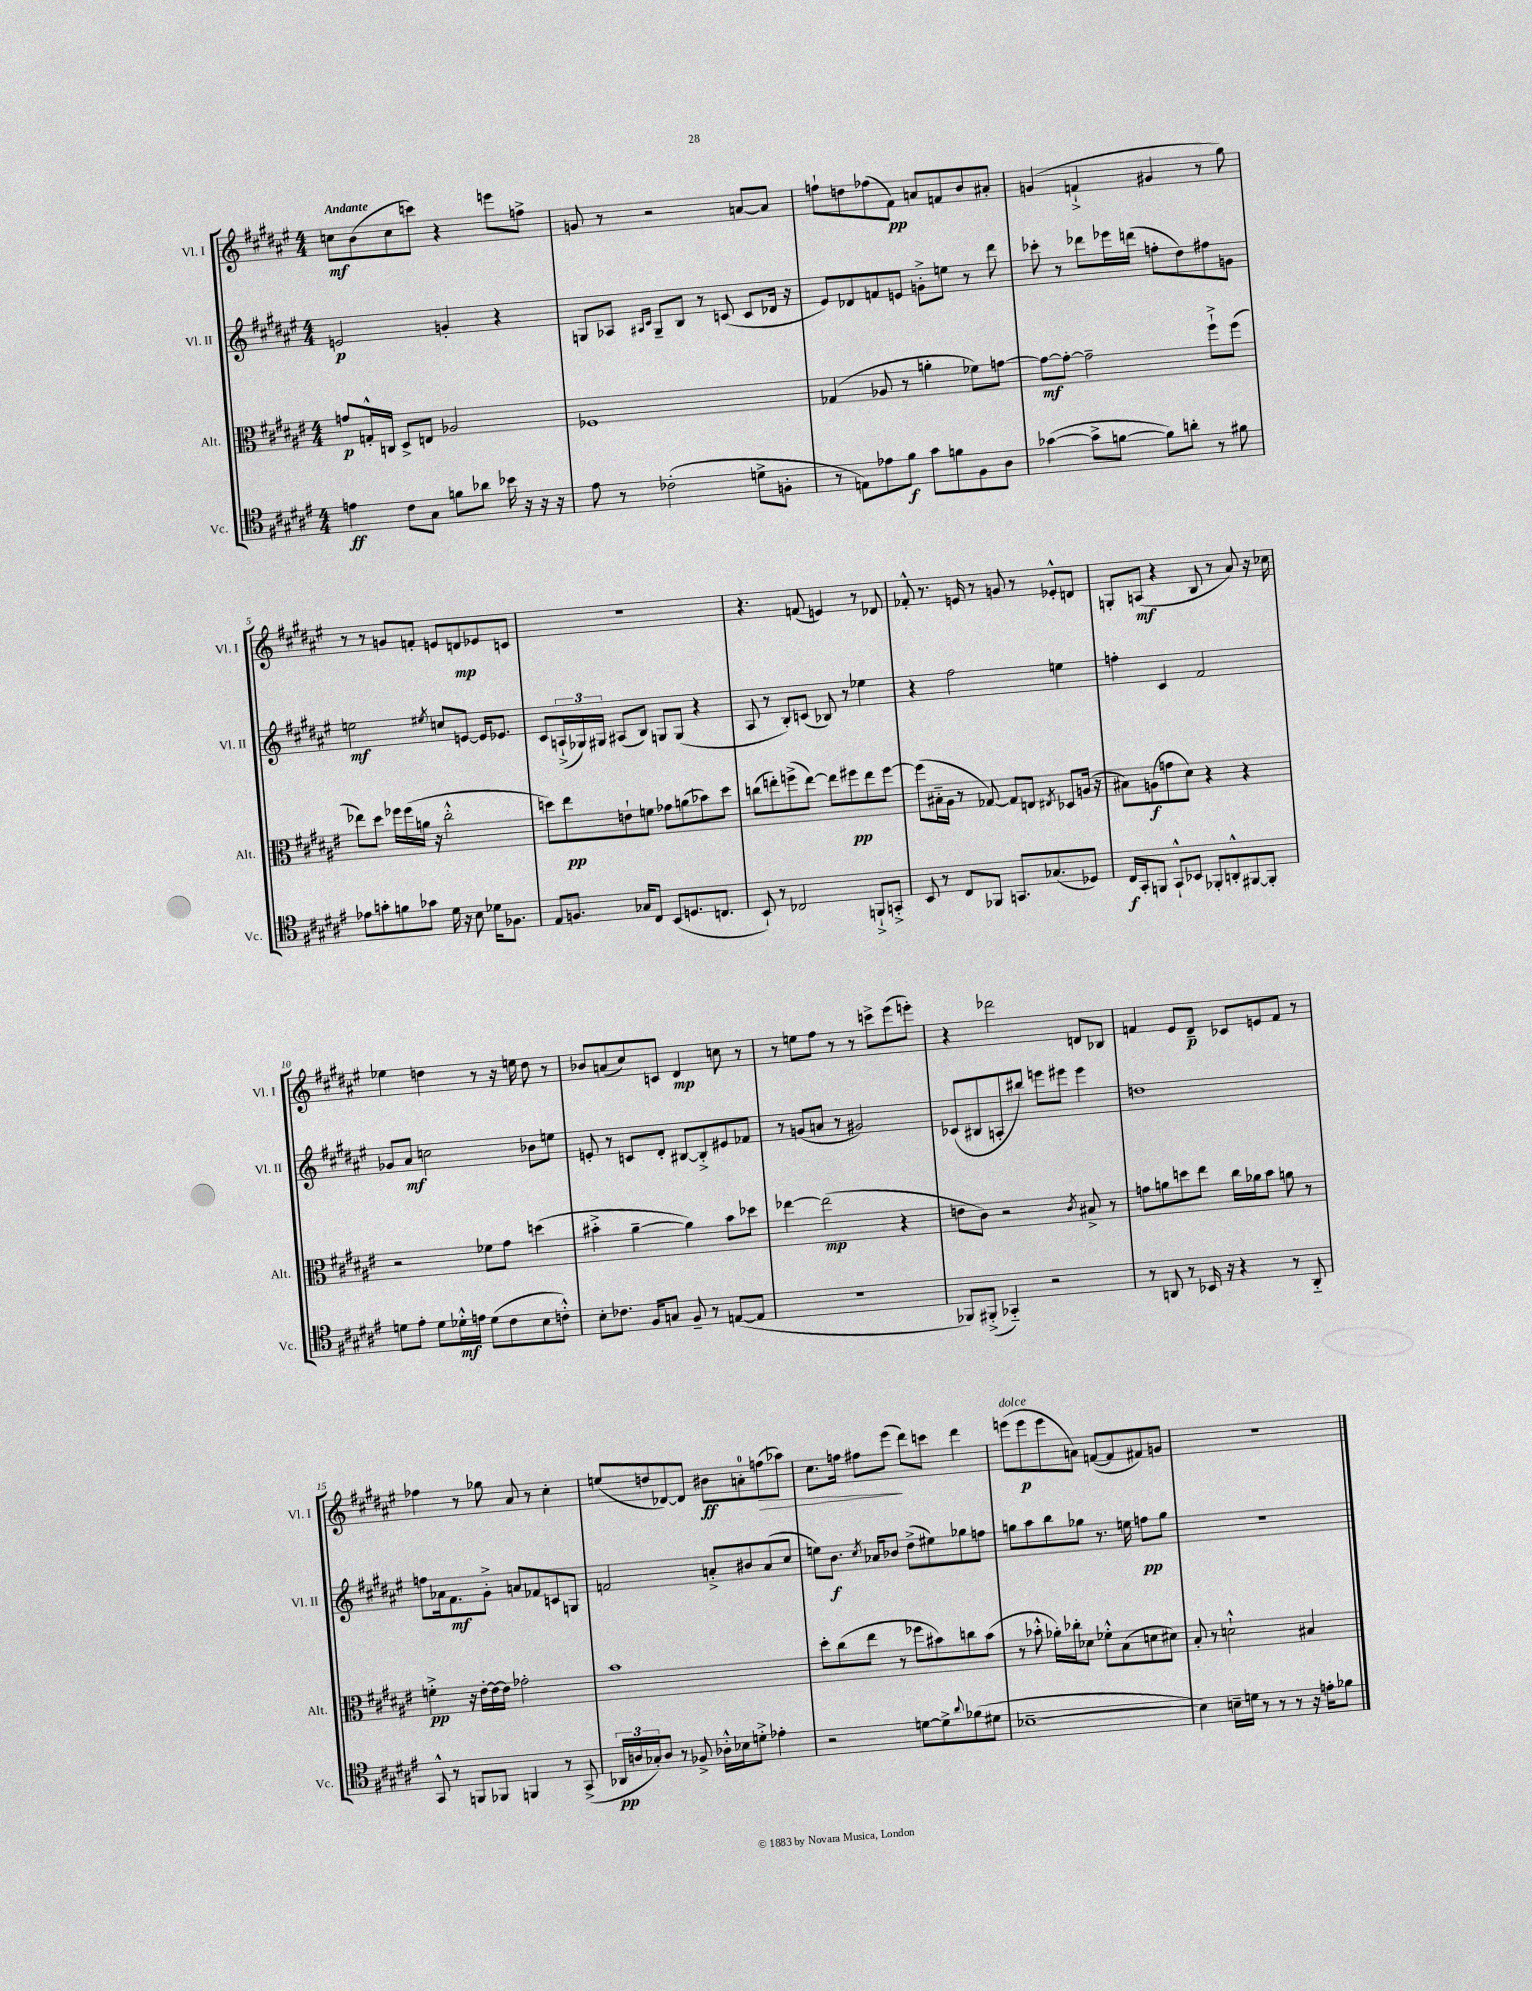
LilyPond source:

<<
\new StaffGroup <<
\new Staff = "s0" \with { instrumentName = "Vl. I" shortInstrumentName = "Vl. I" } {
    \clef treble \key fis \major \numericTimeSignature \time 4/4 \tempo "Andante"
    c''8\mf b'8( c''8 c'''8) r4 e'''8 f''8-> |
    g'8 r8 r2 a'8~ a'8 |
    f''8-! d''8 fes''8( fis'8\pp) a'8 f'8 b'8 ais'8-. |
    g'4( f'4-!-> gis'4 r8 gis''8) |
    r8 r8 g'8 f'8-. e'8 d'8\mp ees'8 c'8 |
    R1 |
    r4. f'8( e'4) r8 des'8 |
    fes'8-.-^ r8. e'16 r8 g'8 r8 ees'8-.-^ d'8 |
    g8-. a8\mf( r4 b8 r8 ais'8) r16 ces''16 |
    ees''4 d''4 r8 r16 e''16 d''8 r8 |
    bes'8 a'8( cis''8) c'8 dis'4\mp c''8 r8 |
    r8 e''8 fis''8 r8 r8 c'''8-> eis'''8( e'''8-.) |
    r4 des'''2 d'8 bes8 |
    f'4 eis'8 dis'8--\p ces'8 e'8 f'8 r8 |
    fes''4 r8 ges''8 ais'8 r8 cis''4-. |
    e''8( d''8 des'8~) des'8 bis'8\ff a'8-0-. f''8\>( aes''8) |
    cis''8. f''16 fis''8 eis'''8\!( dis'''8) c'''8 dis'''4 |
    e'''8^\markup { \italic "dolce" }( e'''8\p e'''8 a'8) f'8~( f'8 fis'8) g'8 |
    r1 \bar "|." |
}
\new Staff = "s1" \with { instrumentName = "Vl. II" shortInstrumentName = "Vl. II" } {
    \clef treble \key fis \major \numericTimeSignature \time 4/4
    e'2\p g'4-. r4 |
    g8 aes8 \grace { ais16 cis'16 } g8-- b8 r8 c'8( c'8 des'16 r16 |
    eis'8) des'8 f'8 e'8 g'8-.-> e''8 r8 dis'''8 |
    ces'''8-. r8 des'''8 ees'''16 d'''16( f''8-. dis''8) fis''8 g'8 |
    e''2\mf \acciaccatura { eis''8 } c''8 e'8~ e'16 ees'8. |
    cis'8 \tuplet 3/2 { a16-!->( ges16) gis16 } ais8( b8) g8 g8( r4 |
    ais8 r8 b8-.) c'8( bes8) r8 ees''4 |
    r4 fis''2 e''4 |
    f''4-. cis'4 fis'2 |
    ges'8 ais'8\mf c''2 bes'8 e''8 |
    e'8-. r8 c'8 dis'8-. bis8~ bis8-.-> eis'8 fes'8 |
    r8 g'8( a'8 r8 gis'2) |
    ces'8( bis8 a8-. bis''8) e'''8 eis'''8 eis'''4 |
    d''1 |
    f''8 aes'16 fis'8.\mf gis'8-.-> a'8 fes'8 c'8 g8 |
    f'2 a'8-.-> bis'8 a'8( cis''8 |
    e''8) b'8.\f \acciaccatura { cis''8 } aes'16 bes'8 dis''8->( eis''8) ges''8 f''8 |
    g''8 ais''8 b''8 ges''8 r8. e''16 f''8\pp ges''8 |
    R1 \bar "|." |
}
\new Staff = "s2" \with { instrumentName = "Alt." shortInstrumentName = "Alt." } {
    \clef alto \key fis \major \numericTimeSignature \time 4/4
    g'8\p g16-.-^ c16 dis8-> e8 aes2 |
    fes1 |
    ges4( aes8 r8 a'4-. fes'8) g'8~ |
    g'8~\mf g'8~-. g'2-- fis''8-!-> fis''8( |
    ees''8) dis''8 fes''16 fes''16( a'16 r16 cis''2-.-^ |
    d''8) eis''8\pp e'8-! f'8 ges'8 a'8( bes'8) d''8 |
    c''8( e''8-.) f''8->( e''8~) e''8 fis''8\pp e''8 fis''8~ |
    fis''8( bis16-_ ais16 r8 ges8~) ges8 e8 \acciaccatura { eis8 } des8 a16( r16 |
    bis8) a8\f( g'8 dis'8) r4 r4 |
    r2 fes'8 gis'8 d''4( |
    bis'4-.-> ais'4~-- ais'4) bis'8 des''8 |
    ees''4~ ees''2\mp( r4 |
    e'8 cis'8) r2 \acciaccatura { cis'8 } bis8-> r8 |
    g'8 a'8 d''8 eis''8 cis''16 aes'16 b'8 a'8 r8 |
    f'4-.->\pp r16 eis'16~-. eis'16~ eis'16 ges'2-. |
    b'1 |
    dis''8-. cis''8( eis''8 r8 fes''8 bis'8) c''8 bis'8( |
    r8 bes'8-.-^ aes'16-.) ces''16-. des'8 fes'8-.-^ b8( d'8 dis'8) |
    b8-. r8 d'2-!-^ bis4 \bar "|." |
}
\new Staff = "s3" \with { instrumentName = "Vc." shortInstrumentName = "Vc." } {
    \clef tenor \key fis \major \numericTimeSignature \time 4/4
    e'4\ff cis'8 gis8 f'8 aes'8 bes'16 r16 r16 r16 |
    eis'8 r8 ces'2-.( d'8-> f8-. |
    r8 e8) ees'8 fis'8\f gis'8 f'8 fis8 ais8 |
    ges'4~( ges'8-> f'8~ f'8) a'8-. r8 fis'8 |
    ees'8 g'8-. f'8 ges'8 dis'16 r16 b8 des'16 fes8. |
    eis8 f8. ges16 cis8 b,8( d8. c8. |
    b,8-!) r8 ces2 f,8-!-> g,8-.-> |
    b,8 r8 cis8 fes,8 g,8. ges8.( des8) |
    cis16\f gis,16-. f,8 gis,8-!-^ bes,8 fes,8-. a,8-.-^ fis,8~ fis,8-. |
    d'8 eis'8-. d'8 des'16-.-^\mf e'16 des'8( cis'8 b8 c'8-.-^) |
    b8-. ces'8. fis16 g8 fis8-- r8 e8~( e8 |
    R1 |
    fes,8) fis,8-.->( ges,4-_) r2 |
    r8 a,8 r8 bes,16 r16 r4 r8 a,8-_ |
    gis,8-^ r8 f,8 fes,8 f,4 r8 gis,8->( |
    \tuplet 3/2 { aes,16\pp a16 ges16-.) } a8 r8 fes8-> aes16-.-^ bes16 d'8-.-> ees'4-. |
    r2 d'8~ d'8-> \appoggiatura { ais'8 } fes'8( dis'8 |
    bes1~-- |
    bes4) b16-- d'16 r8 r8 r8 r16 e'16-. fes'8 \bar "|." |
}
>>
>>
